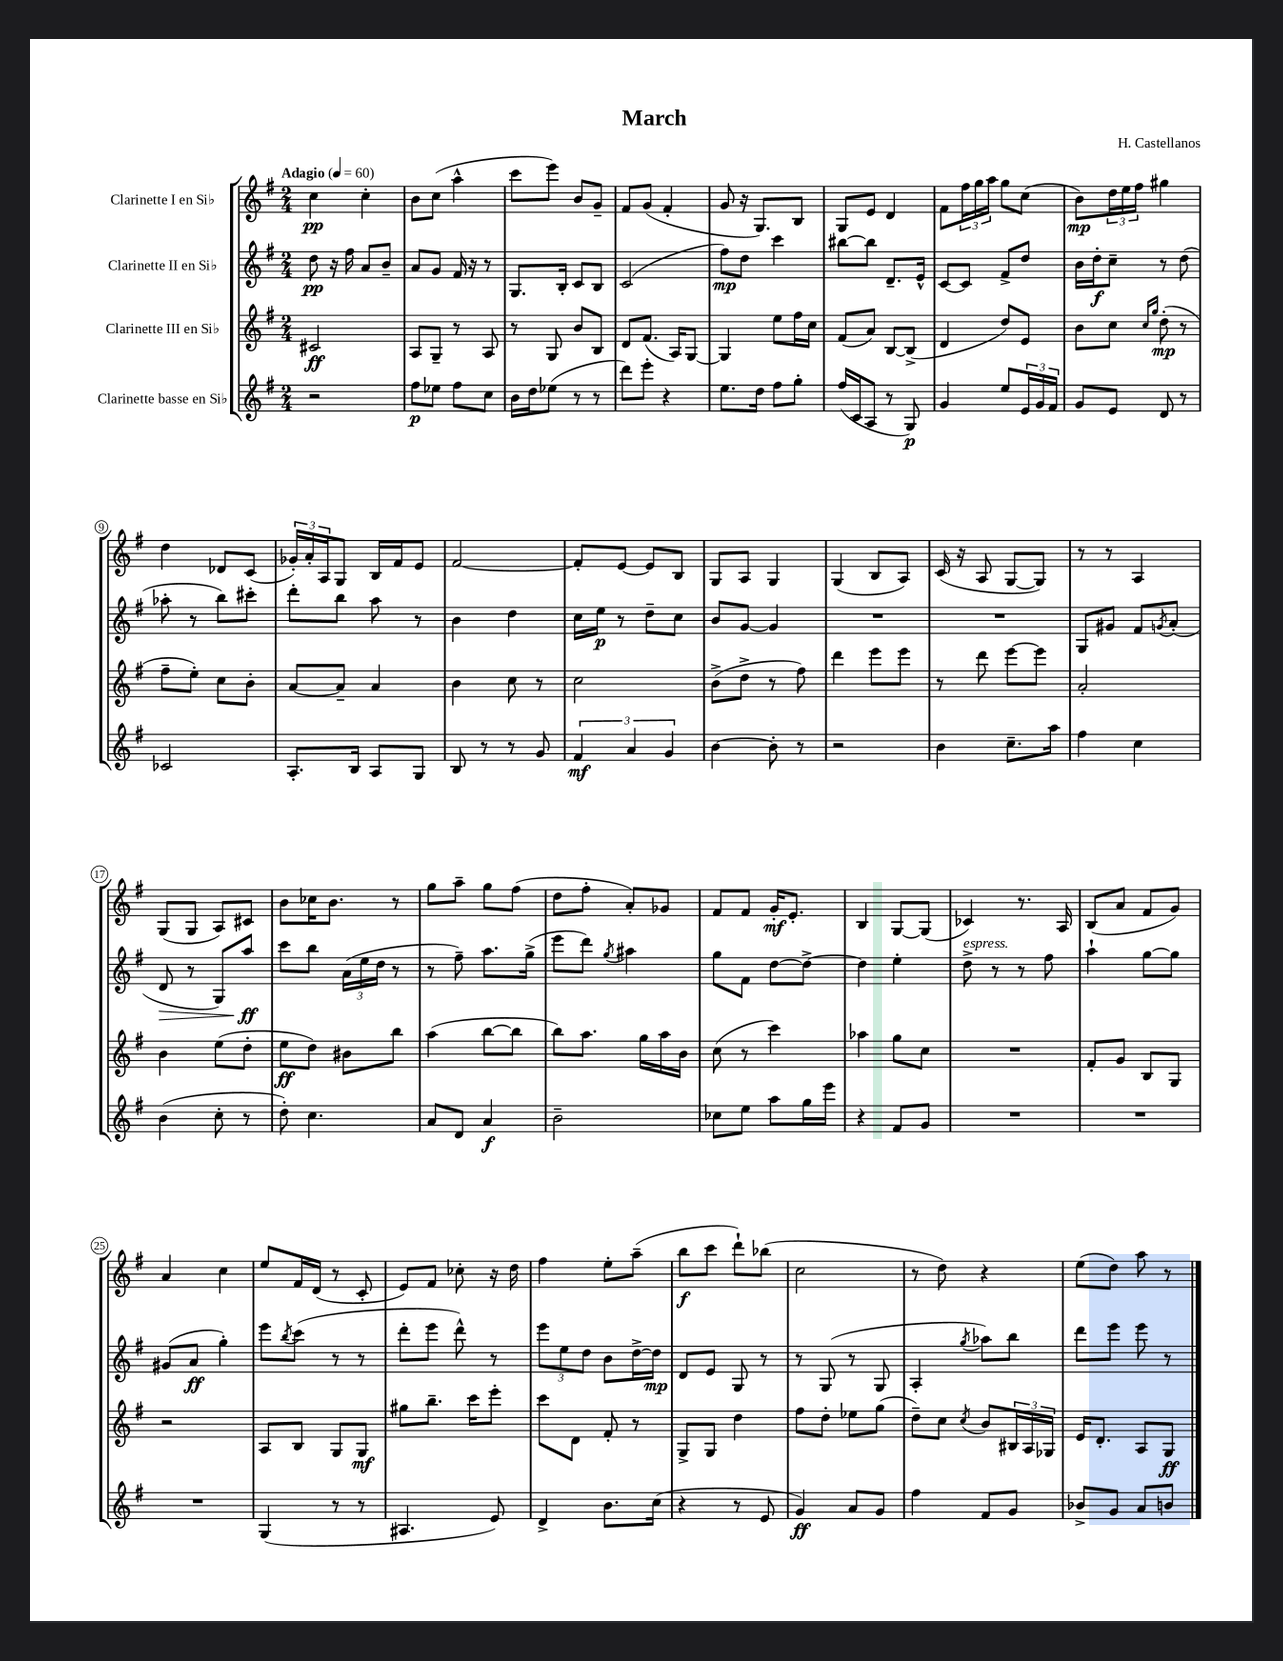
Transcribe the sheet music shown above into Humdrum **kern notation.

**kern	**kern	**kern	**kern
*staff4	*staff3	*staff2	*staff1
*clefG2	*clefG2	*clefG2	*clefG2
*k[f#]	*k[f#]	*k[f#]	*k[f#]
*M2/4	*M2/4	*M2/4	*M2/4
*MM60	*MM60	*MM60	*MM60
2r	2c#/	8dd\	4cc\
.	.	16r	.
.	.	16ff#\	.
.	.	8a/L	4cc'\
.	.	8b~/J	.
=	=	=	=
8ff#\L	8A/L	8a/L	8b\L
8ee-\J	8G~/J	8g/J	(8cc\J
8ff#\L	8r	16f#/	4aa^^\
.	.	16r	.
8cc\J	8A/	8r	.
=	=	=	=
16b\LL	8r	8.G/L	8ccc\L
16dd\J	.	.	.
(8ee-\J	8G/	.	8eee\J)
.	.	16B'/Jk	.
8r	8b/L	8c/L	8b/L
8r	8B/J	8B/J	8g~/J
=	=	=	=
8ddd\L)	8d/L	(2c/	8f#/L
8eee'\J	(8.f#/J	.	(8g/J
4r	.	.	4f#'/
.	16A/LK)	.	.
.	[8G/J	.	.
=	=	=	=
8.ee\L	4G/]	8ff#\L)	8g/
.	.	8dd\J	16r
16dd\Jk	.	.	8.G/L)
8ff#\L	8ee\L	4ccc\	.
8gg'\J	16ff#\L	.	8B/J
.	16cc\JJ	.	.
=	=	=	=
(16ff#/LL	(8f#/L	[8bb#\L	8G/L
16c/J	.	.	.
8A/J	8a/J)	8bb#\]J	8e/J
8r	[8B/L	8.d~/L	4d/
8G/)	(8B^/]J	.	.
.	.	16e^^/Jk	.
=	=	=	=
4g/	4d/	[8c/L	8f#\L
.	.	8c/]J	24ff#\L
.	.	.	24gg\
.	.	.	24aa\JJ
8ee/L	8dd/L)	8f#^/L	8gg\L
24e/L	8e/J	8dd/J	(8cc\J
24g/	.	.	.
24f#/JJ	.	.	.
=	=	=	=
8g/L	8b\L	16b\LL	8b\L)
.	.	16dd'\J	.
8e/J	8cc\J	8cc~\J	24dd\L
.	.	.	24ee\
.	.	.	24ff#\JJ
.	16qqcc/LL	.	.
.	16qqgg/JJ	.	.
8d/	(8dd'\	8r	4gg#\
8r	8r	(8dd\	.
=	=	=	=
2c-/	8ff#~\L	8aa-'\	4dd\
.	8ee'\J)	8r	.
.	8cc\L	8bb\L)	8d-/L
.	8b'\J	8ccc#'\J	(8c/J
=	=	=	=
8.A'/L	[8a/L	8ddd'\L	24g-'/LL)
.	.	.	24a'/
.	.	.	24A/J
.	8a~/]J	8bb\J	8G/J
16B/Jk	.	.	.
8A/L	4a/	8aa\	16B/LL
.	.	.	16f#/J
8G/J	.	8r	8e/J
=	=	=	=
8B/	4b\	4b\	[2f#/
8r	.	.	.
8r	8cc\	4dd\	.
8g/	8r	.	.
=	=	=	=
6f#/	2cc\	16cc\LL	8f#'/]L
.	.	16ee\JJ	.
.	.	8r	[8e/J
6a/	.	.	.
.	.	8dd~\L	8e/]L
6g/	.	.	.
.	.	8cc\J	8B/J
=	=	=	=
[4b\	(8b^\L	8b/L	8G/L
.	8dd^\J	[8g/J	8A/J
8b'\]	8r	4g/]	4G/
8r	8ff#\)	.	.
=	=	=	=
2r	4ddd\	2r	(4G/
.	8eee\L	.	8B/L
.	8eee\J	.	8A/J)
=	=	=	=
4b\	8r	2r	(16c/
.	.	.	16r
.	8ddd\	.	8A/
8.cc~\L	[8eee\L	.	[8G/L
.	8eee\]J	.	8G/]J)
16aa\Jk	.	.	.
=	=	=	=
4ff#\	2a'/	8G/L	8r
.	.	8g#/J	8r
4cc\	.	8f#/L	4A/
.	.	8qg/	.
.	.	(8a'/J	.
=	=	=	=
(4b\	4b\	8d/	(8G/L
.	.	8r	8G/J
8cc'\	(8ee\L	8G/L)	8A/L)
8r	8dd'\J	8aa/J	8c#/J
=	=	=	=
8dd'\)	8ee\L	8ccc\L	8b\L
4.cc\	8dd\J)	8bb\J	16cc-\K
.	.	.	8.b\J
.	8b#\L	(24a\LL	.
.	.	24ee\	.
.	.	24dd\JJ	.
.	8bb\J	8r	8r
=	=	=	=
8a/L	(4aa\	8r	8gg\L
8d/J	.	8ff#~\)	8aa~\J
4a/	[8bb\L	8.aa\L	8gg\L
.	8bb\]J	.	(8ff#\J
.	.	(16gg^\Jk	.
=	=	=	=
2b~\	8bb\L)	8eee\L	8dd\L
.	8.aa\J	8ddd\J)	8ff#'\J
.	.	8qgg/	.
.	.	4aa#\	8a'/L)
.	16gg\LL	.	.
.	16aa\	.	8g-/J
.	16b\JJ	.	.
=	=	=	=
8cc-\L	(8cc\	8gg\L	8f#/L
8ee\J	8r	8f#\J	8f#/J
8aa\L	4ccc\)	[8dd\L	16g'/LK
.	.	.	8.e'/J
16gg\L	.	8dd^\_J	.
16eee\JJ	.	.	.
=	=	=	=
4r	4aa-\	4dd\]	4B/
8f#/L	8gg\L	4ee'\	[8G/L
8g/J	8cc\J	.	(8G/]J
=	=	=	=
2r	2r	8dd^\	4c-/)
.	.	8r	.
.	.	8r	8.r
.	.	8ff#\	.
.	.	.	16A/
=	=	=	=
2r	8f#'/L	4aa`\	(8B/L
.	8g/J	.	8a/J
.	8B/L	[8gg\L	8f#/L
.	8G/J	8gg\]J	8g/J)
=	=	=	=
2r	2r	(8g#/L	4a/
.	.	8a/J	.
.	.	4gg'\)	4cc\
=	=	=	=
(4G/	8A/L	8eee\L	8ee/L
.	.	8qbb/	.
.	8B/J	(8ccc\J	16f#/L
.	.	.	(16d/JJ
8r	8G/L	8r	8r
8r	8G/J	8r	8c'/
=	=	=	=
4.A#/	8gg#\L	8ddd'\L	8e/L)
.	8.bb~\J	8eee\J	8f#/J
.	.	8ddd^^\)	8cc-'\
.	16ccc\LK	.	.
8e/)	8eee'\J	8r	16r
.	.	.	16dd\
=	=	=	=
4d^/	8ccc\L	12eee\L	4ff#\
.	.	12ee\	.
.	8d\J	.	.
.	.	12dd\J	.
8.b\L	8f#'/	8b\L	8ee'\L
.	8r	[16dd^\L	(8aa~\J
(16cc\Jk	.	16dd\]JJ	.
=	=	=	=
4r	8G^/L	8d/L	8bb\L
.	8G/J	8e/J	8ccc\J
8r	4dd\	8G/	8ddd`\L)
8e/	.	8r	(8bb-\J
=	=	=	=
4g/)	8ff#\L	8r	2cc\
.	8dd'\J	(8G/	.
8a/L	8ee-\L	8r	.
8g/J	(8gg\J	8G/	.
=	=	=	=
4ff#\	8dd~\L)	4A'/	8r
.	8cc\J	.	8dd\)
.	8qcc/	8qgg/	.
8f#/L	8b/L	8aa-\L)	4r
8g/J	24B#/L	8bb\J	.
.	24A/	.	.
.	24G-/JJ	.	.
=	=	=	=
8b-^/L	16e/LK	8ddd\L	(8ee\L
.	8.d'/J	.	.
8g/J	.	8eee\J	8dd\J)
8a/L	8A/L	8eee\	8aa\
8b/J	8G/J	8r	8r
==	==	==	==
*-	*-	*-	*-
